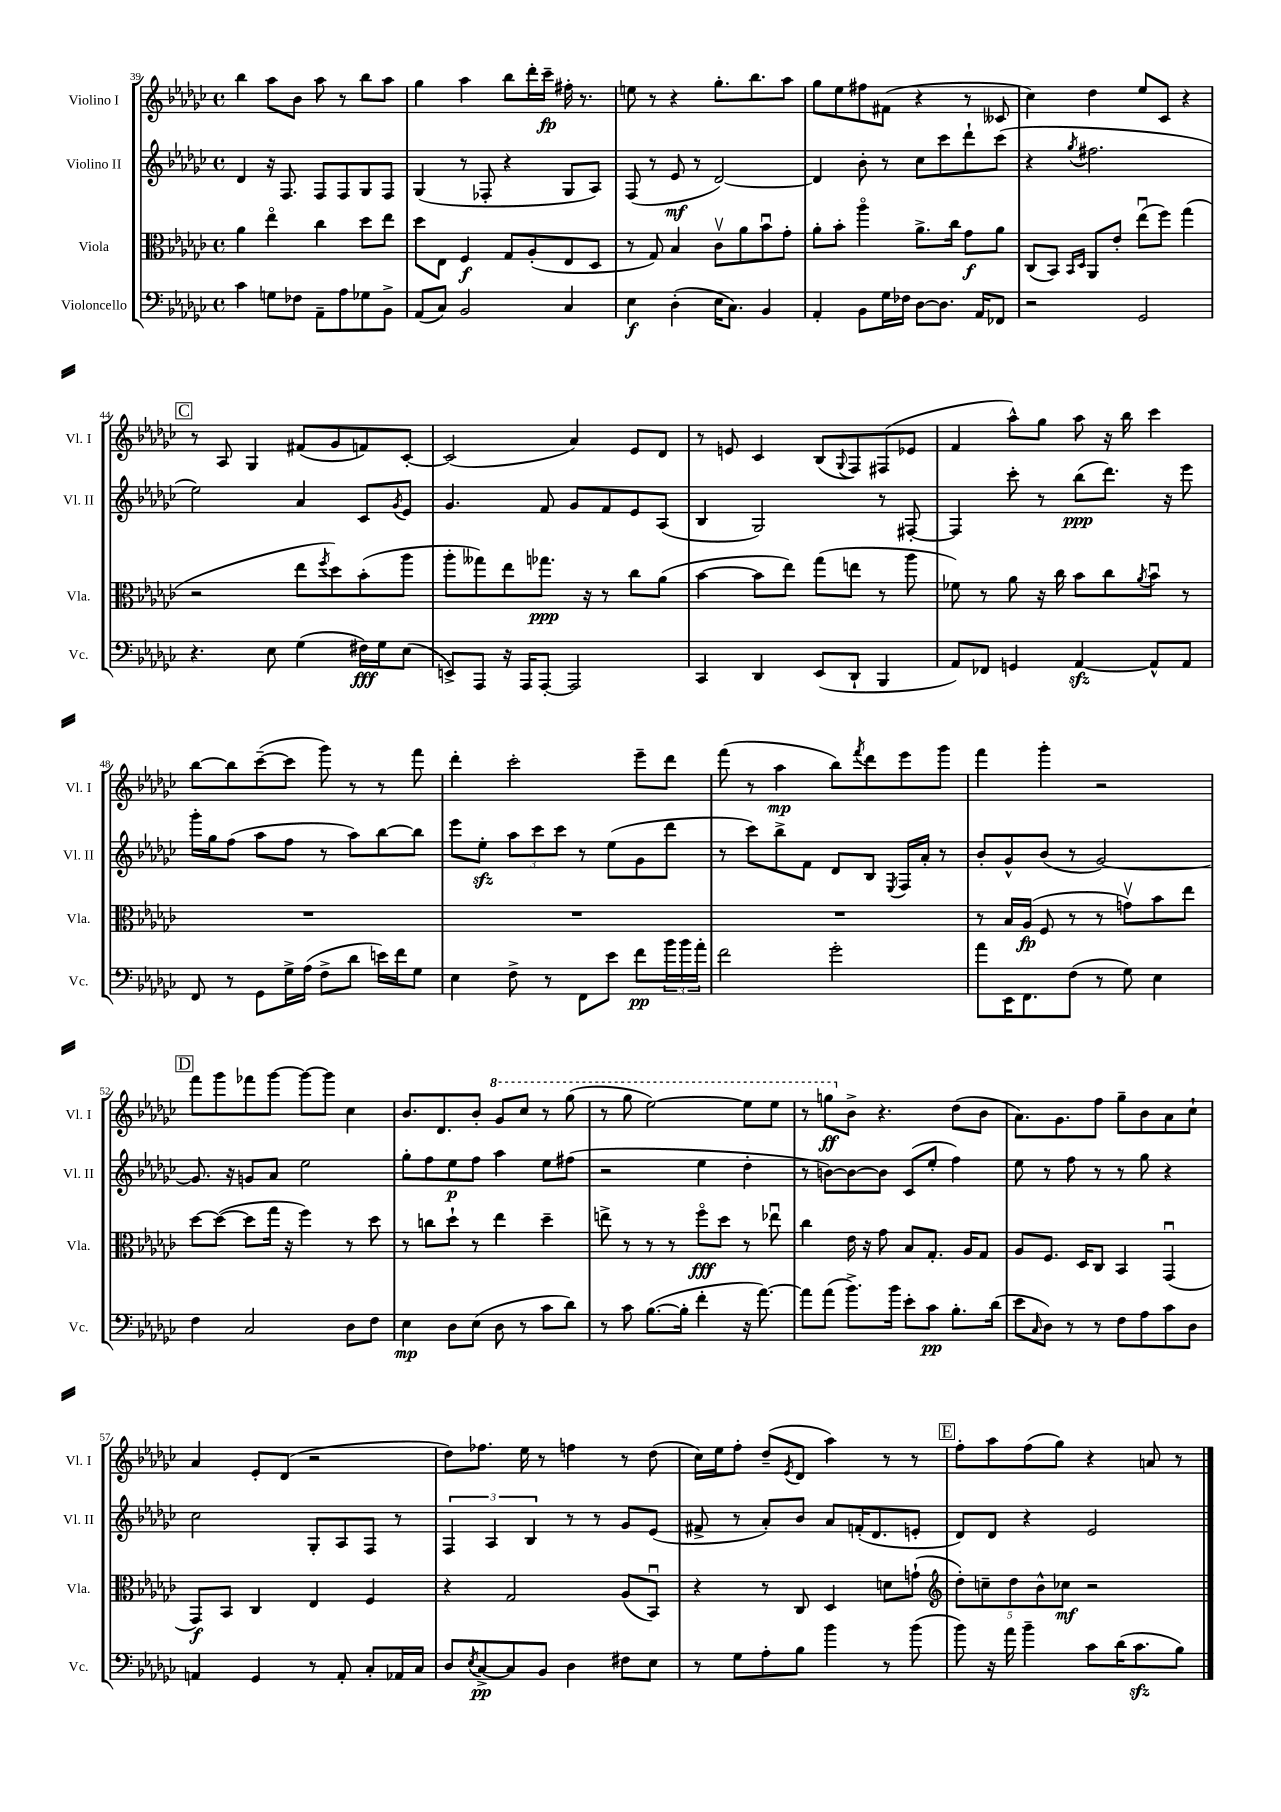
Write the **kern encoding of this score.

**kern	**kern	**kern	**kern
*staff4	*staff3	*staff2	*staff1
*clefF4	*clefC3	*clefG2	*clefG2
*k[b-e-a-d-g-c-]	*k[b-e-a-d-g-c-]	*k[b-e-a-d-g-c-]	*k[b-e-a-d-g-c-]
*M4/4	*M4/4	*M4/4	*M4/4
*met(c)	*met(c)	*met(c)	*met(c)
4c-	4a-	4d-	4bb-
8G	4ee-o	16r	8aa-
.	.	8.F	.
8F-	.	.	8b-
8AA-~	4cc-	8F	8aa-
8A-	.	8F	8r
8G-	8dd-	8G-	8bb-
8BB-^	8ee-	8F	8aa-
=	=	=	=
(8AA-	8dd-	(4G-	4gg-
8C-)	8E-	.	.
2BB-	4F	8r	4aa-
.	.	8F-'	.
.	8G-	4r	8bb-
.	(8A-'	.	16ddd-'
.	.	.	16ccc-~
4C-	8E-	8G-	16ff#'
.	.	.	8.r
.	8D-	8A-)	.
=	=	=	=
4E-	8r	(8F	8ee
.	8G-)	8r	8r
(4D-'	4B-	8e-	4r
.	.	8r	.
16E-	8c-v	[2d-)	8.gg-'
8.C-)	.	.	.
.	8a-	.	.
.	.	.	8.bb-
4BB-	8b-u	.	.
.	8g-'	.	8aa-
=	=	=	=
4AA-'	8a-'	4d-]	8gg-
.	8b-'	.	8ee-
8BB-	4aa-o	8b-'	8ff#
16G-	.	8r	(8f#
16F-	.	.	.
[8D-	8.a-^	8cc-	4r
8.D-]	.	8ccc-	.
.	16cc-	.	.
.	8g-	8ddd-`	8r
16AA-	.	.	.
8FF-	8a-	(8ccc-	8c--
=	=	=	=
2r	(8C-	4r	4cc-)
.	8BB-)	.	.
.	16qqBB-	.	.
.	16qqD-	8qgg-	.
.	8AA-	2.ff#	4dd-
.	8e-'	.	.
2GG-	(8ee-u	.	8ee-
.	8ff)	.	8c-
.	(4gg-	.	4r
=	=	=	=
4.r	2r	2ee-)	8r
.	.	.	8A-
.	.	.	4G-
8E-	.	.	.
(4G-	8ee-	4a-	(8f#
.	8qff	.	.
.	8dd-)	.	8g-
16F#)	(8b-'	8c-	8f)
16G-	.	.	.
.	.	8qg-	.
(8E-	8aa-	8e-	[8c-'
=	=	=	=
8EE^)	8aa-'	4.g-	(2c-]
8AAA-	8gg--)	.	.
16r	8ee-	.	.
16AAA-	.	.	.
[8AAA-'	8.gg-	8f	.
2AAA-]	.	8g-	4a-)
.	16r	.	.
.	8r	8f	.
.	8cc-	8e-	8e-
.	(8a-	(8A-	8d-
=	=	=	=
4CC-	[4b-	4B-	8r
.	.	.	8e
4DD-	8b-]	2G-)	4c-
.	8ee-)	.	.
(8EE-	(8gg-	.	(8B-
.	.	.	8qqG-
8DD-`	8ee	.	8F)
4BBB-	8r	8r	(8F#
.	8aa-	[8F#'	8e-
=	=	=	=
8AA-)	8f-)	4F#]	4f
8FF-	8r	.	.
4GG	8a-	8ccc-'	8aa-^^)
.	16r	8r	8gg-
.	16cc-	.	.
[4AA-	8b-	(8bb-	8aa-
.	8cc-	8.ddd-)	16r
.	.	.	16bb-
.	8qa-	.	.
8AA-^^]	8b-u	.	4ccc-
.	.	16r	.
8AA-	8r	8eee-	.
=	=	=	=
8FF	1r	16ggg-'	[8bb-
.	.	16gg-	.
8r	.	(8ff	8bb-]
8GG-	.	8aa-	([8ccc-~
16G-^	.	8ff	8ccc-]
(16A-	.	.	.
8F^	.	8r	8ggg-)
8d-	.	8aa-)	8r
16e)	.	[8bb-	8r
16f	.	.	.
8G-	.	8bb-]	8fff
=	=	=	=
4E-	1r	8eee-	4ddd-'
.	.	8ee-'	.
8F^	.	12aa-	2ccc-'
.	.	12ccc-	.
8r	.	.	.
.	.	12ccc-	.
8FF	.	8r	.
8e-	.	(8ee-	.
8f	.	8g-	8eee-~
24b-	.	8ddd-	8ddd-
24b-	.	.	.
24a-'	.	.	.
=	=	=	=
2f	1r	8r	(8fff
.	.	8ccc-)	8r
.	.	8bb-^	4aa-
.	.	8f	.
2g-'	.	8d-	8bb-)
.	.	.	8qfff
.	.	8B-	8ddd-
.	.	8qE-	.
.	.	16F	8eee-
.	.	16a-'	.
.	.	8r	8ggg-
=	=	=	=
8a-	8r	8b-'	4fff
16EE-	16B-	8g-^^	.
8.FF	(16A-	.	.
.	8F	(8b-	4ggg-'
(8F	8r	8r	.
8r	8r	[2g-)	2r
8G-)	8gv)	.	.
4E-	8b-	.	.
.	8ee-	.	.
=	=	=	=
4F	[8dd-	8.g-]	8fff
.	(8dd-_	.	8ggg-
.	.	16r	.
2C-	8dd-]	8g	8fff-
.	16gg-	8a-	[8ggg-
.	16r	.	.
.	4ff)	2ee-	8ggg-_
.	.	.	8ggg-]
8D-	8r	.	4cc-
8F	8dd-	.	.
=	=	=	=
4E-	8r	8gg-'	8.b-
.	8cc	8ff	.
.	.	.	8.d-
8D-	8dd-`	8ee-	.
(8E-	8r	8ff	8b-'
8D-	4ee-	4aa-	8gg-
8r	.	.	8ccc-
8c-	4dd-~	8ee-	8r
8d-)	.	(8ff#	(8ggg-
=	=	=	=
8r	8ee^	2r	8r
8c-	8r	.	8ggg-
([8.B-	8r	.	[2eee-)
.	8r	.	.
16B-']	.	.	.
4f'	8ffo	4ee-	.
.	8dd-	.	.
16r	8r	4dd-'	8eee-]
[8.a-)	.	.	.
.	8ee-u	.	8eee-
=	=	=	=
8a-]	4cc-	8r	8r
(8a-	.	[8b)	8ggg
8.b-^)	16e-	8b_	8b-^
.	16r	.	.
.	8g-	8b]	4.r
16b-	.	.	.
8e-'	8B-	(8c-	.
8c-	8.G-'	8ee-'	.
8.B-'	.	4ff)	(8dd-
.	16A-	.	.
.	8G-	.	8b-
(16d-	.	.	.
=	=	=	=
8e-	8A-	8ee-	8.a-)
16qqC-	.	.	.
8D-)	8.F	8r	.
.	.	.	8.g-
8r	.	8ff	.
.	16D-	.	.
8r	8C-	8r	8ff
8F	4BB-	8r	8gg-~
8A-	.	8gg-	8b-
8c-	(4GG-u	4r	8a-
8D-	.	.	8cc-`
=	=	=	=
4AA	8GG-)	2cc-	4a-
.	8BB-	.	.
4GG-	4C-	.	8e-'
.	.	.	(8d-
8r	4E-	8G-'	2r
8AA'	.	8A-	.
8C-'	4F	8F	.
16AA-	.	8r	.
16C-	.	.	.
=	=	=	=
8D-	4r	6F	8dd-)
8qE-	.	.	.
[8C-^	.	.	8.ff-
.	.	6A-	.
8C-]	2G-	.	.
.	.	.	16ee-
.	.	6B-	.
8BB-	.	.	8r
4D-	.	8r	4ff
.	.	8r	.
8F#	(8A-	8g-	8r
8E-	8BB-u)	(8e-	(8dd-
=	=	=	=
8r	4r	8f#^	16cc-)
.	.	.	16ee-
8G-	.	8r	8ff'
8A-'	8r	8a-')	(8dd-~
.	.	.	8qe-
8B-	8C-	8b-	8d-
4b-	4D-	8a-	4aa-)
.	.	(16f'	.
.	.	8.d-	.
8r	8d	.	8r
(8b-	(8g`	8e'	8r
=	=	=	=
*	*clefG2	*	*
8b-)	10dd-')	8d-)	8ff'
.	10cc~	.	.
16r	.	8d-	8aa-
16a-	.	.	.
.	10dd-	.	.
4b-~	.	4r	(8ff
.	10b-^^	.	.
.	.	.	8gg-)
.	10cc-	.	.
8c-	2r	2e-	4r
(16d-	.	.	.
8.c-	.	.	.
.	.	.	8a
8B-)	.	.	8r
==	==	==	==
*-	*-	*-	*-
